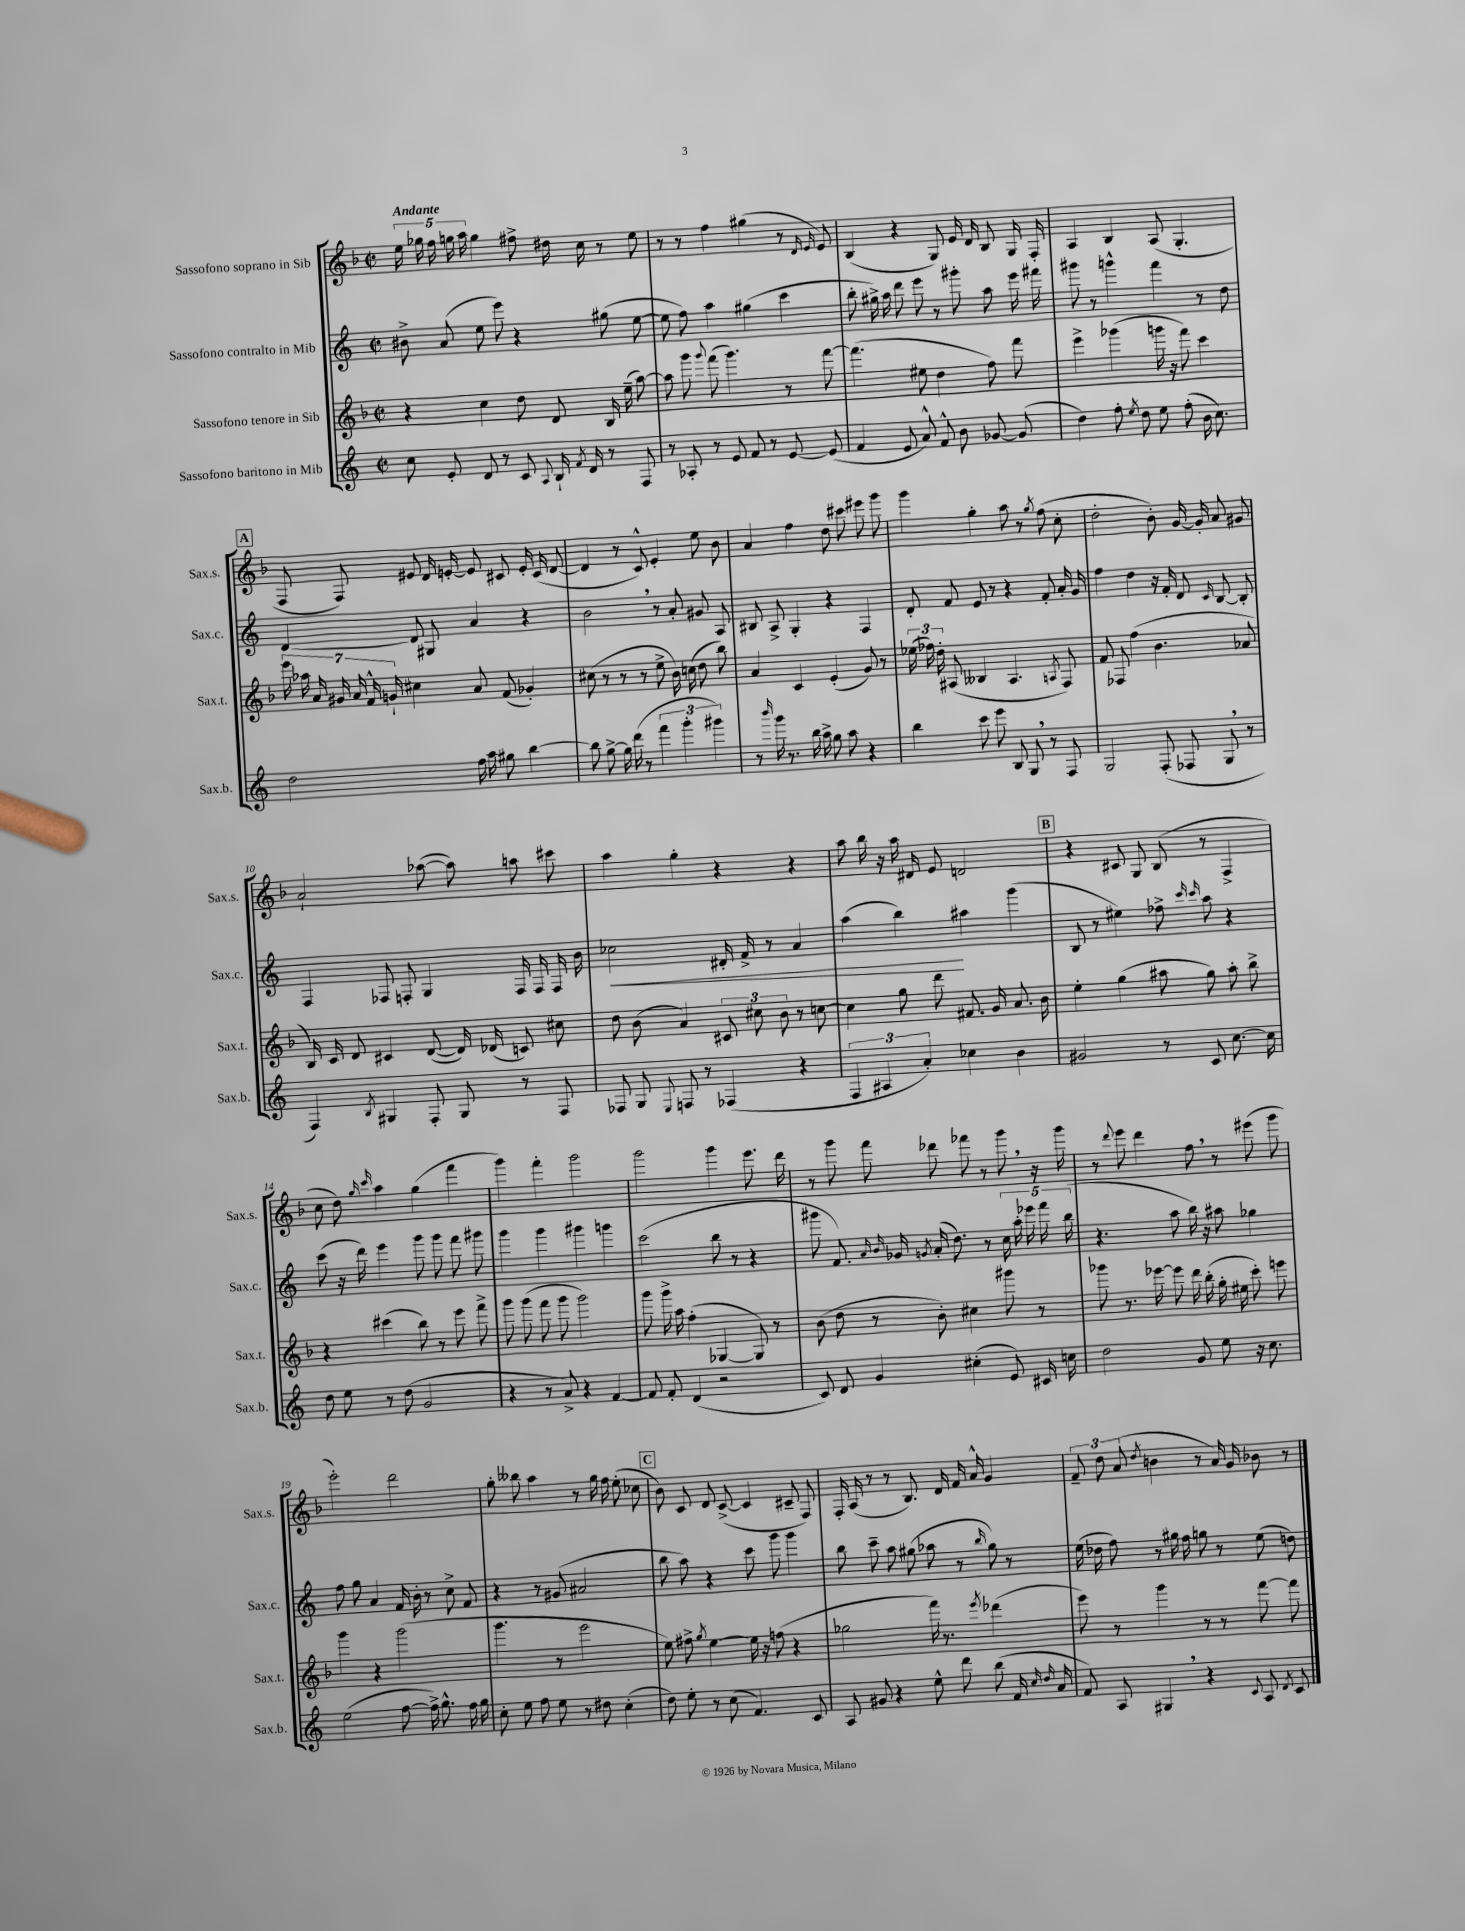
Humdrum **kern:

**kern	**kern	**kern	**kern
*staff4	*staff3	*staff2	*staff1
*clefG2	*clefG2	*clefG2	*clefG2
*k[]	*k[b-]	*k[]	*k[b-]
*M2/2	*M2/2	*M2/2	*M2/2
*met(c|)	*met(c|)	*met(c|)	*met(c|)
8cc\	4r	8b#^\	20ee\
.	.	.	20gg-\
.	.	.	20ff\
8e'/	.	(8a/	.
.	.	.	20gg\
.	.	.	20aa\
8d/	4cc\	8ee\	4gg\
8r	.	8eee\)	.
8c/	8dd\	4r	8ff#^\
8qqA/	.	.	.
16B`/	8d/	.	16dd#\
8qf/	.	.	.
16d/	.	.	16cc\
8r	16B-/	(8gg#\	8r
.	(16ee~\	.	.
8F/	[8aa\)	[8ee\	8ee\
=	=	=	=
8r	8aa\]	8ee\]	8r
8A-'/	8ggg\	8ff\)	8r
.	8qqggg/	.	.
8r	(8fff\	4aa\	4ff\
8e/	4.ggg\)	.	.
8f/	.	(4gg#\	(4gg#\
8r	.	.	.
[8e/	8r	4ccc\	8r
.	.	.	16qqd/
.	.	.	16qqe/
(8e/]	[8fff\	.	8e/)
=	=	=	=
4f/	(4.fff\]	8bb'\	(4B-/
.	.	16gg#^\)	.
.	.	16aa\	.
8e/	.	8ddd\	4r
8a^^/)	8ee#\	8eee\	.
8f^^/	4dd\	8r	8G/)
8b\	.	8ggg#'\	16e/
.	.	.	16d/
[8g-/	8ff\)	8aa\	8B-/
(8g-/]	8fff\	16eee\	16G/
.	.	16fff#\	16F'/
=	=	=	=
4dd\)	4eee^\	8ggg#\	4A/
.	.	8r	.
8ff'\	(4ggg-\	4ggg^^\	4B-/
8qee/	.	.	.
8dd\	.	.	.
8ee\	16ggg\	4fff\	(8A/
.	16r	.	.
(8ff'\	8fff\)	.	4.G'/
16b\	4ccc\	8r	.
8.cc\)	.	.	.
.	.	8dd\	.
=	=	=	=
2dd\	28eee\	[4d/	8F/
.	28aa-\	.	.
.	28a/	.	.
.	28g#/	.	.
.	.	.	8F/)
.	28a/	.	.
.	28f^^/	.	.
.	28g`/	.	.
.	4cc#\	8d/]	8e#/
.	.	8G#/	16d/
.	.	.	[16e'/
16ff\	8a/	4a/	8e/]
16aa\	.	.	.
8gg#\	(8f/	.	8c#/
[4bb\	4g-'/)	4r	16e'/
.	.	.	(16c#/
.	.	.	[8d/
=	=	=	=
8bb\]	(8cc#\	2b\	4d/]
[8gg^\	8r	.	.
16gg\]	8r	.	8r
(16ddd\	.	.	.
8r	8r	.	8c^^/)
6fff\	8ee^\	8r	4e'/
.	16b-\)	8a'/	.
6ggg'\	.	.	.
.	(16cc\	.	.
.	8dd\	8g#/	8ee\
6ggg#\)	.	.	.
.	8bb-\)	8A/	8b-\
=	=	=	=
8r	4a/	8B#/	4a/
16qqbbb/	.	.	.
16ggg\	.	8A^/	.
8.r	.	.	.
.	4c/	4G'/	4ff\
16bb\	.	.	.
16aa^\	.	.	.
8gg\	(4e'/	4r	8dd\
8aa\	.	.	8ccc#\
4r	8g/)	4F/	8eee#\
.	8r	.	8ggg\
=	=	=	=
4bb\	(24ee-\	8d'/	4ggg\
.	24ff-\)	.	.
.	24dd'\	.	.
.	(8A#/	8f/	.
8ccc\	4B--/	8e/	4gg'\
8eee\	.	8r	.
8B/	4.A#/	4r	8aa\
8G/	.	.	8r
.	.	.	8qgg/
8r	.	8f'/	(8ff\
.	8qA/	.	.
8F/	8F/)	16a'/	8cc'\
.	.	16g/	.
=	=	=	=
2G/	8f/	4ff\	2dd'\
.	8F-/	.	.
.	(4ff\	4dd\	.
(8F'/	4.b-\	16r	8b-'\)
.	.	16f'/	.
8F-/	.	8d/	[16g/
.	.	.	16g'/]
.	.	16qqc/	.
8G/	.	[8B/	8a/
8r	8a-/	8B'/]	8g#/
=	=	=	=
4F/)	16B-/)	4F/	2a`/
.	16c/	.	.
.	8d/	.	.
8qB/	.	.	.
4G#/	4c#/	8F-/	.
.	.	8F'/	.
8F'/	([8d/	4G/	([8aa-\
8G#/	16d/])	.	8aa-\])
.	(16d-/	.	.
8r	8c/)	16F/	8aa\
.	.	16F/	.
8F/	8cc#\	16F/	8ccc#\
.	.	16b\	.
=	=	=	=
8F-/	8dd\	2cc-\	4aa\
8G/	(8b-\	.	.
8qqE/	.	.	.
8F/	4a/)	.	4gg'\
8r	.	.	.
(4F-/	12c#/	16d#'/	4r
.	.	16f^/	.
.	12cc#\	.	.
.	.	8r	.
.	12b-\	.	.
4r	8r	4a/	4r
.	[8cc\	.	.
=	=	=	=
6F/	4cc\]	(4aa\	8aa\
.	.	.	16bb-\
6A#/	.	.	.
.	.	.	16r
.	8gg\	4bb\)	16aa\
.	.	.	16d#/
6a'/)	.	.	.
.	8ddd\	.	8e/
4cc-\	8.f#/	4aa#\	2d/
.	16g/	.	.
4b\	8.a/	(4ggg\	.
.	16b-\	.	.
=	=	=	=
2g#/	4ee'\	8B/	4r
.	.	8r	.
.	(4gg\	4ee#\)	8c#/
.	.	.	8G/
8r	8aa#\	8ff-^\	(8B-/
.	.	16qqccc/	.
.	.	16qqccc/	.
8c/	8gg\)	8aa\	8r
[8.cc\	8aa#'\	4r	4F^/
.	8bb-^\	.	.
16cc\]	.	.	.
=	=	=	=
8dd\	4r	(8ccc\	8cc\
8ee\	.	16r	8dd\)
.	.	16ddd\)	.
.	.	.	16qqgg/
.	.	.	16qqccc/
8r	(4ccc#\	4eee\	4aa\
(8dd\	.	.	.
2g/	8bb-\)	8ggg\	(4gg\
.	8r	8ggg\	.
.	8eee\	8fff\	4fff\
.	8fff^\	8ggg#\	.
=	=	=	=
4r	8ggg\	4ggg\	4ggg\)
.	(8ggg\	.	.
8r	8fff\	4ggg\	4fff'\
8a^/)	8ggg\	.	.
4r	2ggg\)	4ggg#\	2ggg\
[4f/	.	4ggg\	.
=	=	=	=
8f/]	8ggg\	(2ccc\	2ggg\
8f'/	16ggg^\	.	.
.	16aa\	.	.
(4d/	(4ff'\	.	.
2r	[4G-/	8bb\	4ggg\
.	.	8r	.
.	8G-/])	4r	8.eee\
.	8r	.	.
.	.	.	16ddd\
=	=	=	=
8c/)	(8b-\	8ggg#\	8r
8d/	8dd\	8.f/)	8ggg\
4g/	8r	.	8fff\
.	.	16qqa/	.
.	.	16qqb/	.
.	.	16g-/	.
.	.	8qg/	.
.	8b-'\)	(16a'/	8ddd-\
.	.	8.dd\)	.
(4cc#'\	4cc#\	.	8fff-\
.	.	8r	8r
8e/)	8ggg#\	20cc\	8ggg\
.	.	20aa'\	.
.	.	20eee-\	.
16c#/	8r	.	16r
.	.	20fff\	.
16cc\	.	.	16ggg\
.	.	(20bb\	.
=	=	=	=
2dd\	8ggg-\	4.r	8r
.	.	.	8qqddd/
.	8.r	.	8eee\
.	.	.	4ddd\
.	[16eee-\	.	.
.	8eee-\]	8aa\	.
8g/	16ddd\	16bb\)	8ff\
.	(16bb-'\	16r	.
8ee\	16gg'\	8aa#\	8r
.	16ee#\	.	.
16r	8ccc'\)	4gg-\	(8eee#\
8.cc\	.	.	.
.	8eee\	.	8ggg\
=	=	=	=
(2ee\	4ggg\	8ff\	2eee'\)
.	.	8gg\	.
.	4r	4a/	.
[8ff\	(2ggg\	16f/	2ddd\
.	.	16b'\	.
16ff^\])	.	8r	.
8.gg^^\	.	.	.
.	.	8cc^\	.
16ff\	.	8f/	.
16gg\	.	.	.
=	=	=	=
8cc'\	4.ggg\	4r	8gg'\
8ee\	.	.	8bb--\
8ff\	.	8r	4aa\
8ee\	8r	(8g#/	.
8r	2eee\	2a#/	8r
8dd#\	.	.	16gg\
.	.	.	16ff\
(4cc'\	.	.	(8ee'\
.	.	.	8cc-\
=	=	=	=
8dd\)	8ee\)	8bb\	8b-\)
8ee'\	8ff#^\	8aa\)	8c/
.	8qgg/	.	.
8r	[4ee\	4r	8d/
(8cc\	.	.	([8c^/
4.f/)	16ee\]	8ccc\	4c/]
.	16r	.	.
.	(8ff\	8ggg\	.
.	4r	4ggg\	8c#~/
8c/	.	.	8F/)
=	=	=	=
8A/	2gg-\	8bb\	16F'/
.	.	.	(16A/
8g#/	.	8ccc~\	8r
4r	.	8aa\	8r
.	.	(8gg#\	8.B-/)
8ee^^\	16fff\)	8aa-\	.
.	8.r	.	16d/
8ddd\	.	8r	16f/
.	.	.	16a^^/
.	8qeee/	16qqbb/	.
(8bb\	(4ddd-\	8gg#\)	4g/
16f/	.	8r	.
16qqcc/	.	.	.
16qqdd/	.	.	.
16a/	.	.	.
=	=	=	=
8f/)	8eee\)	(16ee\	12f~/
.	.	16dd-\	.
.	.	.	12dd\
8A/	8r	8ff\)	.
.	.	.	(12a/
.	.	.	8qdd/
4G#/	4ggg\	8r	4b\
.	.	16gg#\	.
.	.	16ff\	.
4r	8r	8gg\	8r
.	8r	8r	16a/)
.	.	.	16g/
8qqc/	.	.	.
8A/	[8fff\	(8ee\	8b-\
8qd/	.	.	.
8c/	8fff\]	8dd\)	8r
==	==	==	==
*-	*-	*-	*-
